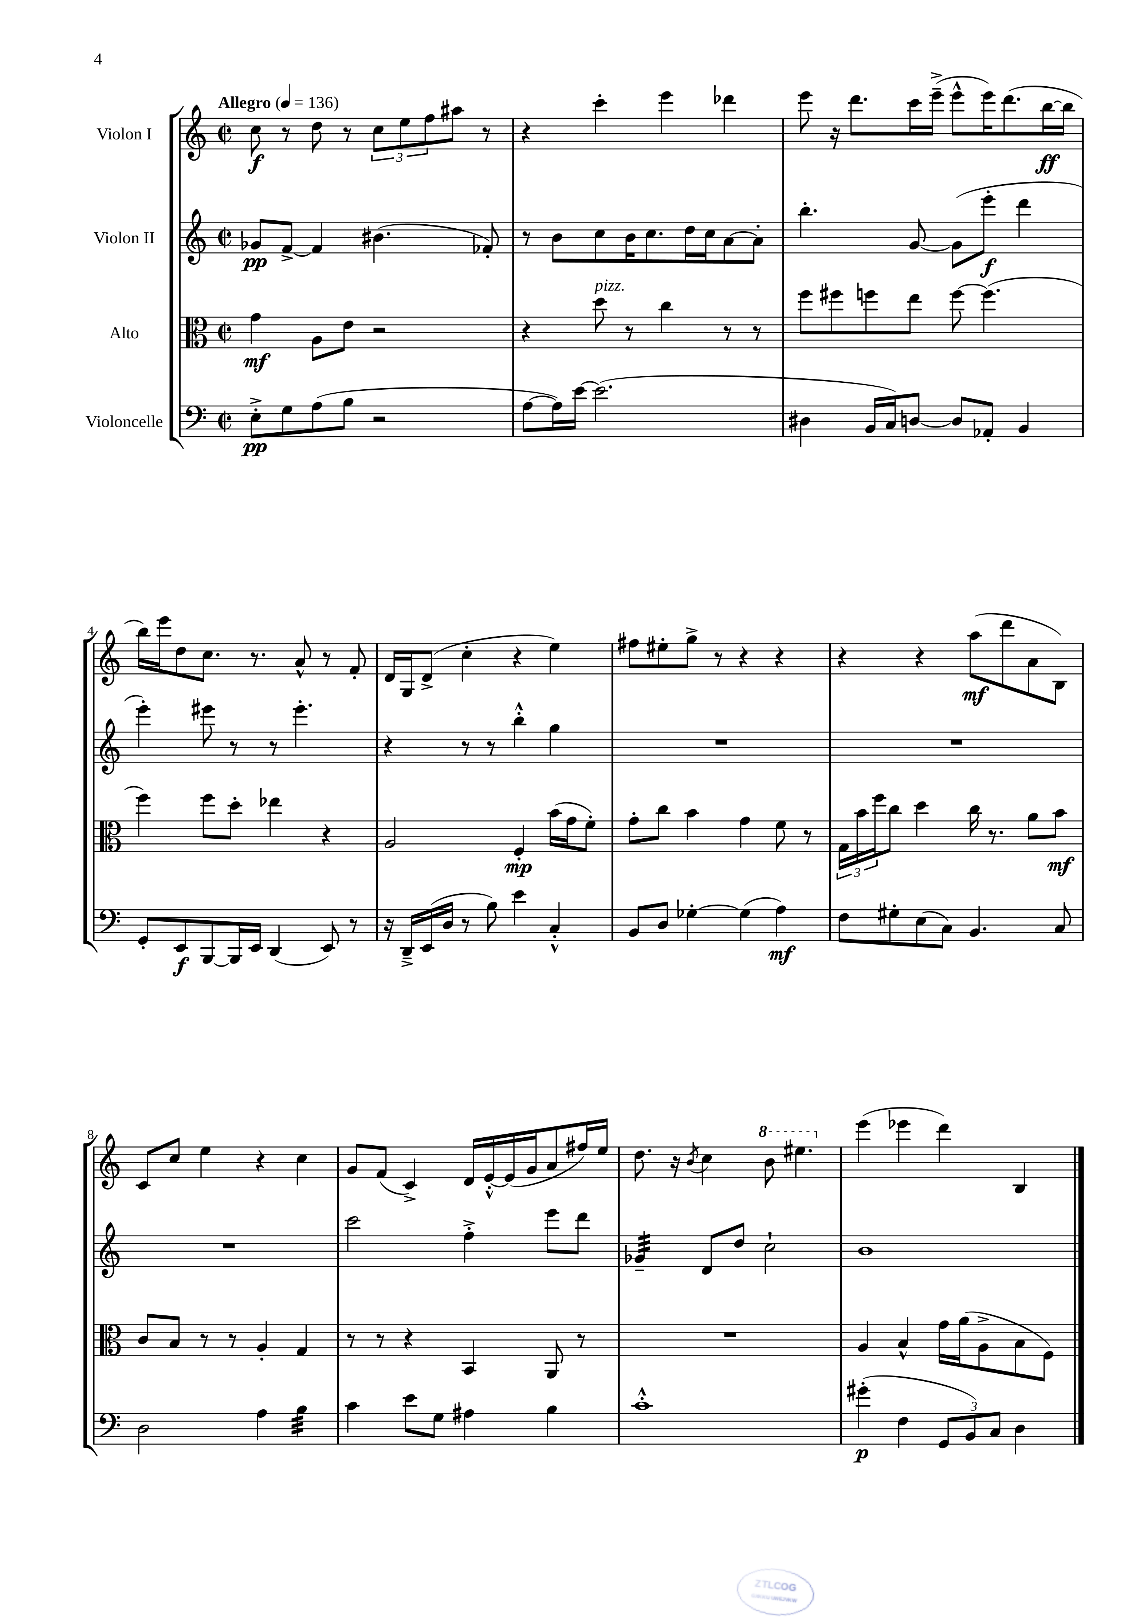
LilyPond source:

<<
\new StaffGroup <<
\new Staff = "s0" \with { instrumentName = "Violon I" } {
    \clef treble \key c \major \defaultTimeSignature \time 2/2 \tempo "Allegro" 4 = 136
    c''8\f r8 d''8 r8 \tuplet 3/2 { c''8 e''8 f''8 } ais''8 r8 |
    r4 c'''4-. e'''4 des'''4 |
    e'''8 r16 d'''8. c'''16 e'''16--->( e'''8-^ e'''16) d'''8.( b''16~\ff b''16 |
    b''16) e'''16 d''8 c''8. r8. a'8-^ r8 f'8-. |
    d'16 g16 d'8->( c''4-. r4 e''4) |
    fis''8 eis''8-. g''8-> r8 r4 r4 |
    r4 r4 a''8\mf( d'''8 a'8 b8) |
    c'8 c''8 e''4 r4 c''4 |
    g'8 f'8( c'4->) d'16 e'16~-.-^ e'16( g'16 a'8 fis''16) e''16 |
    d''8. r16 \acciaccatura { b'8 } c''4 \ottava #1 b''8 eis'''4. \ottava #0 |
    e'''4( ees'''4 d'''4) b4 \bar "|." |
}
\new Staff = "s1" \with { instrumentName = "Violon II" } {
    \clef treble \key c \major \defaultTimeSignature \time 2/2
    ges'8\pp f'8~-> f'4 bis'4.( fes'8-.) |
    r8 b'8 c''8 b'16 c''8. d''16 c''16 a'8~ a'8-. |
    b''4.-. g'8~ g'8( e'''8-.\f d'''4 |
    e'''4-.) eis'''8 r8 r8 eis'''4.-. |
    r4 r8 r8 b''4-.-^ g''4 |
    R1 |
    R1 |
    R1 |
    c'''2 f''4-.-> e'''8 d'''8 |
    ges'4:32-- d'8 d''8 c''2-! |
    b'1 \bar "|." |
}
\new Staff = "s2" \with { instrumentName = "Alto" } {
    \clef alto \key c \major \defaultTimeSignature \time 2/2
    g'4\mf a8 e'8 r2 |
    r4 d''8^\markup { \italic "pizz." } r8 c''4 r8 r8 |
    f''8 fis''8 f''8 e''8 f''8~ f''4.( |
    f''4) f''8 d''8-. ees''4 r4 |
    a2 f4-.\mp b'16( g'16 f'8-.) |
    g'8-. c''8 b'4 g'4 f'8 r8 |
    \tuplet 3/2 { g16 b'16 f''16 } c''8 d''4 c''16 r8. a'8 b'8\mf |
    c'8 b8 r8 r8 a4-. g4 |
    r8 r8 r4 b,4 a,8 r8 |
    R1 |
    a4 b4-^ g'16 a'16( a8-> b8 f8) \bar "|." |
}
\new Staff = "s3" \with { instrumentName = "Violoncelle" } {
    \clef bass \key c \major \defaultTimeSignature \time 2/2
    e8-.->\pp g8 a8( b8 r2 |
    a8~ a16) e'16~ e'2.( |
    dis4 b,16 c16) d8~ d8 aes,8-. b,4 |
    g,8-. e,8\f b,,8~ b,,16 e,16 d,4( e,8) r8 |
    r16 d,16---> e,16( d16 r8 b8) e'4 c4-.-^ |
    b,8 d8 ges4~-. ges4( a4\mf) |
    f8 gis8-. e8( c8) b,4. c8 |
    d2 a4 b4:32 |
    c'4 e'8 g8 ais4 b4 |
    c'1-.-^ |
    gis'4-.\p( f4 \tuplet 3/2 { g,8 b,8) c8 } d4 \bar "|." |
}
>>
>>
